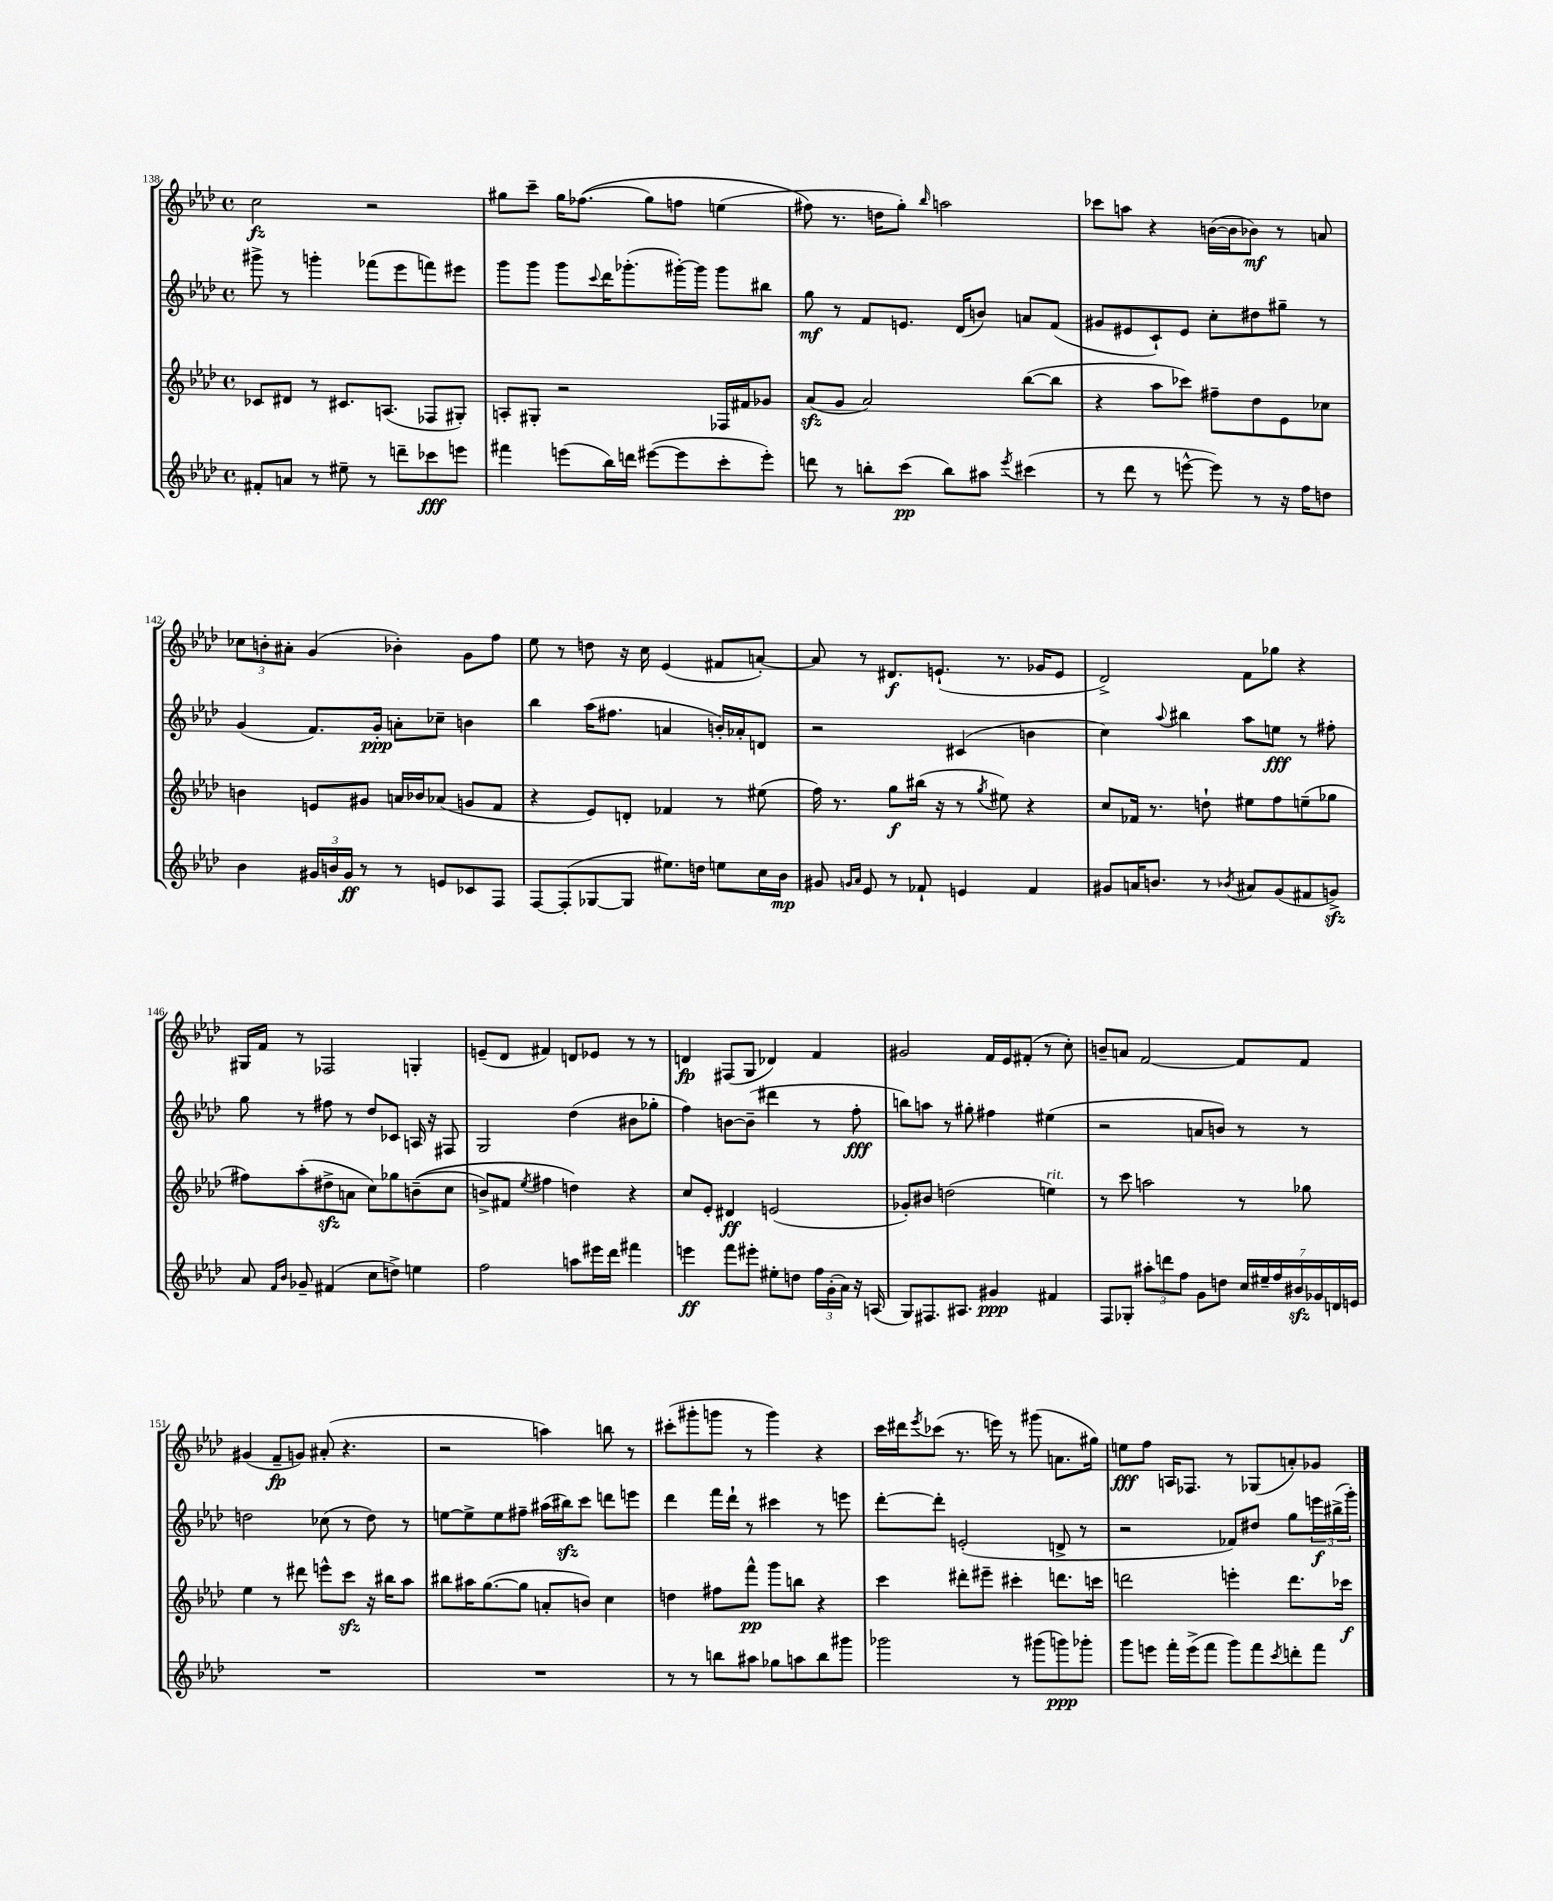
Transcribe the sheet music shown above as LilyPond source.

<<
\new StaffGroup <<
\new Staff = "s0" {
    \clef treble \key aes \major \defaultTimeSignature \time 4/4
    c''2\fz r2 |
    gis''8 c'''8-- gis''16 fes''8.(\( gis''8) f''8 e''4( |
    fis''8\) r8. d''16 g''8-.) \grace { bes''16 } a''2 |
    ces'''8 a''8 r4 b'16~( b'16 bes'8\mf) r8 a'8 |
    \tuplet 3/2 { ces''8 b'8-. ais'8-. } g'4( bes'4-.) g'8 f''8 |
    ees''8 r8 d''8 r16 c''16 ees'4( fis'8 a'8~-.) |
    a'8 r8 dis'8.\f e'8.-!( r8. ges'16 e'8 |
    des'2->) f'8 ges''8 r4 |
    gis16 f'16 r8 fes2 g4-. |
    e'8--( des'8 fis'4) d'8 ees'8 r8 r8 |
    d'4\fp fis8( g8 des'4) f'4 |
    gis'2 f'16 ees'16 fis'8-.( r8 c''8-.) |
    b'8-- a'8 f'2~ f'8 f'8 |
    gis'4( f'8--\fp g'8) ais'8-.( r4. |
    r2 a''4) b''8 r8 |
    cis'''8-.( gis'''8-. g'''8 r8 g'''4) r4 |
    c'''16 dis'''16 \acciaccatura { ees'''8 } ces'''8( r8. e'''16) r8 gis'''8( a'8. gis''16) |
    e''8\fff f''8 a16 fes8. r8 ges8( a'8-.) ges'8 \bar "|." |
}
\new Staff = "s1" {
    \clef treble \key aes \major \defaultTimeSignature \time 4/4
    gis'''8-> r8 g'''4-. fes'''8( ees'''8 f'''8) eis'''8 |
    g'''8 g'''8 g'''8 \appoggiatura { c'''8 } des'''16 ges'''8.-.( gis'''16~-.) gis'''16 gis'''8 bis''8 |
    g''8\mf r8 f'8 e'8. des'16( b'8) a'8 f'8( |
    gis'8 eis'8 c'8-!) eis'8 c''8-. dis''8 gis''8-- r8 |
    g'4( f'8.) g'16-.\ppp a'8-. ces''8-- b'4 |
    bes''4 aes''16( fis''8. a'4 b'16-.) aes'16-. d'8 |
    r2 cis'4( b'4 |
    c''4) \appoggiatura { aes''8 } bis''4 aes''8 e''8\fff r8 fis''8-. |
    g''8 r8 fis''8 r8 des''8 ces'8 a16 r16 fis8 |
    g2 des''4( bis'8 ges''8-. |
    f''4) b'8~ b'8--( dis'''4 r8 f''8-.\fff |
    b''8) a''8 r8 gis''8-. fis''4 eis''4( |
    r2 a'8 b'8) r8 r8 |
    d''2 ces''8( r8 d''8) r8 |
    e''8~ e''8-> e''8 fis''8-- ais''16( bis''16\sfz) c'''8 d'''8 e'''8 |
    des'''4 f'''16 des'''16-! r8 cis'''4 r8 e'''8 |
    des'''8~-. des'''8-. e'2-.( d'8-> r8 |
    r2 fes'8) dis''8 g''8 \tuplet 3/2 { e'''16\f bis''16->( g'''16-.) } \bar "|." |
}
\new Staff = "s2" {
    \clef treble \key aes \major \defaultTimeSignature \time 4/4
    ces'8 dis'8 r8 cis'8. a8.( fes8 gis8-.) |
    a8-. gis8-. r2 fes16 fis'16 ges'8 |
    aes'8\sfz( g'8 aes'2) bes''8~( bes''8 |
    r4 aes''8 ces'''8) fis''8-- des''8 ees'8 ces''8 |
    b'4 e'8 gis'8 a'16 bes'16 aes'8( g'8 f'8 |
    r4 ees'8) d'8-. fes'4 r8 eis''8( |
    f''16) r8. g''8\f bis''16( r16 r8 \acciaccatura { g''8 } eis''8) r4 |
    c''8 fes'16 r8. d''8-! eis''8 f''8 e''8--( ges''8 |
    fis''8) aes''8-.( dis''8->\sfz a'8 c''8) ges''8 b'8--(\( c''8 |
    b'8->) fis'8 \acciaccatura { ees''8 } fis''4 d''4\) r4 |
    c''8 ees'8-. dis'4\ff e'2( |
    ges'8-.) bis'8 d''2( e''4^\markup { \italic "rit." }) |
    r8 c'''8 a''2 r8 ges''8 |
    ees''4 r8 dis'''8 e'''8-^ c'''8\sfz r16 bis''16 aes''8 |
    bis''8 ais''16 g''8.~( g''8 a'8-. b'8) c''4 |
    d''4 fis''8 f'''8-^\pp g'''8 b''8 r4 |
    c'''4 dis'''8-. eis'''8-- cis'''4-. d'''8. c'''16 |
    d'''2 e'''4-. d'''8. ces'''16\f \bar "|." |
}
\new Staff = "s3" {
    \clef treble \key aes \major \defaultTimeSignature \time 4/4
    fis'8-. a'8 r8 eis''8-- r8 d'''8-- ces'''8\fff e'''8 |
    fis'''4 e'''8( bes''16) d'''16 eis'''8~( eis'''8 c'''8-. eis'''8-.) |
    d'''8 r8 b''8-. c'''8\pp( b''8) ais''8 \acciaccatura { ees'''8 } cis'''4( |
    r8 des'''8 r8 e'''8~-^ e'''8) r8 r16 f''16 d''8 |
    bes'4 \tuplet 3/2 { gis'16 b'16 gis'16\ff } r8 r8 e'8 ces'8 f8 |
    f8~ f8-.( ges8~ ges8 eis''8.) d''16 e''8 c''16 bes'16\mp |
    gis'8 \grace { g'16 aes'16 } ees'8 r8 fes'8-! e'4 fes'4 |
    gis'8 a'16 b'8. r8 \acciaccatura { bes'8 } ais'8 gis'8( fis'8 g'8->\sfz) |
    aes'8 \grace { f'16 bes'16 } ges'8-- fis'4( c''8 d''8->) e''4 |
    f''2 a''8 eis'''16 des'''16 fis'''4 |
    e'''4\ff f'''8 eis'''8-. eis''8-. d''8 \tuplet 3/2 { f''16 g'16-.( aes'16) } r16 a16( |
    g8) fis8. ais8. gis'4\ppp fis'4 |
    f8 ges8-. \tuplet 3/2 { ais''8-. d'''8 f''8 } g'8 d''8 \tuplet 7/4 { c''16 eis''16-- f''16 bis'16\sfz ges'16 d'16 e'16 } |
    R1 |
    R1 |
    r8 r8 b''8 ais''8 ges''8 a''8 b''8 gis'''8 |
    ges'''2 r8 gis'''8( g'''8\ppp) ges'''8-. |
    g'''8 e'''8 f'''16-. e'''16->( f'''8 g'''8) f'''8 \acciaccatura { c'''8 } d'''8-. f'''8 \bar "|." |
}
>>
>>
\layout { \context { \Score currentBarNumber = #138 } }
